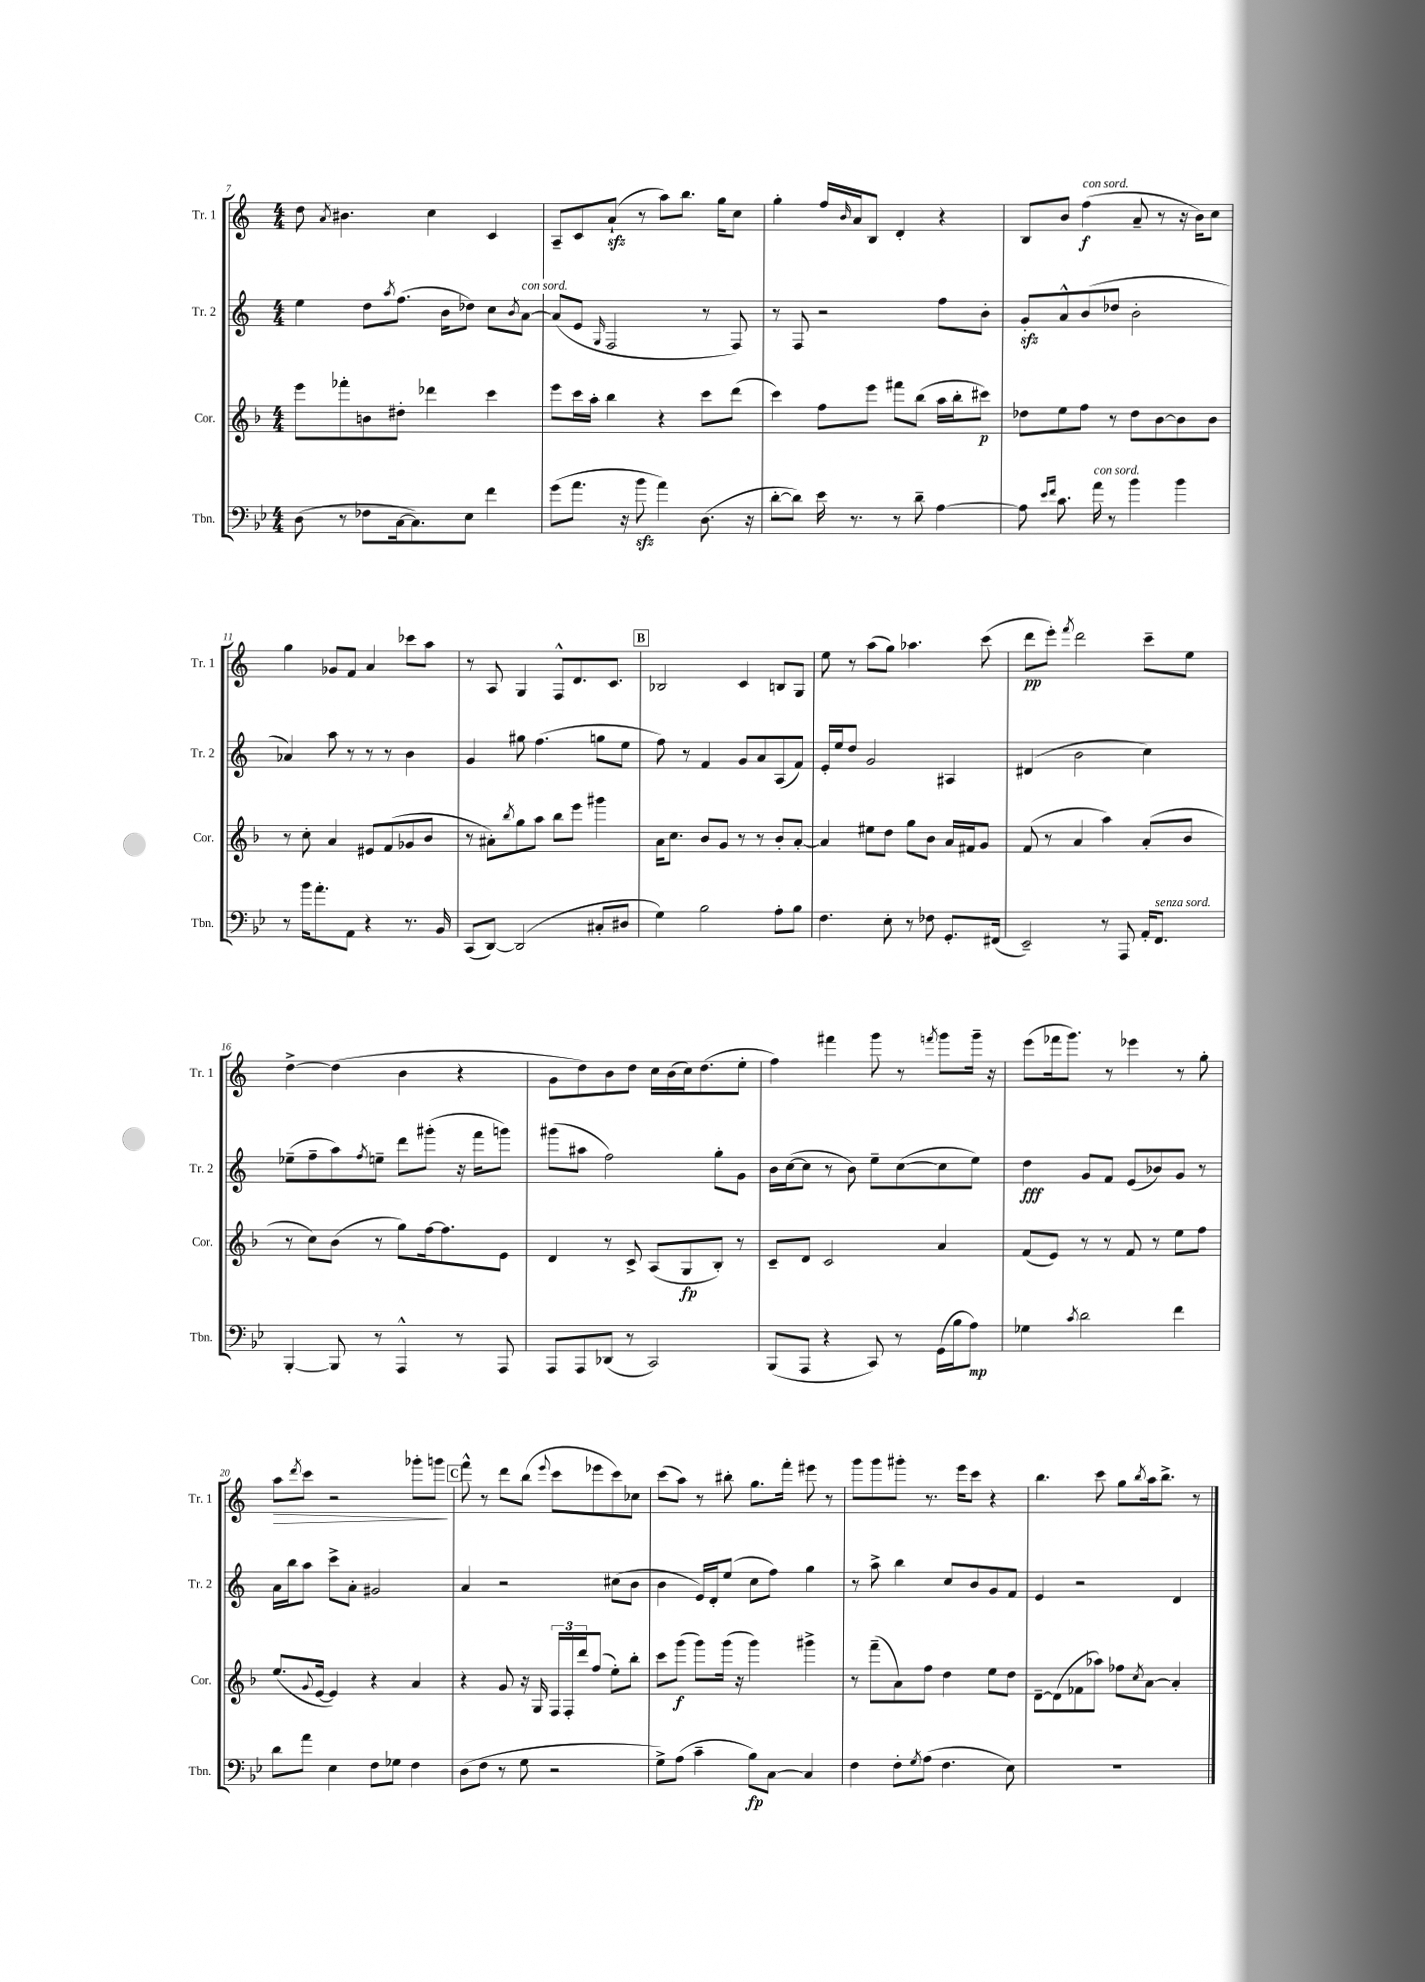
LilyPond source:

<<
\new StaffGroup <<
\new Staff = "s0" \with { instrumentName = "Tr. 1" shortInstrumentName = "Tr. 1" } {
    \clef treble \key c \major \numericTimeSignature \time 4/4
    d''8 \acciaccatura { a'8 } bis'4. c''4 c'4 |
    a8-- c'8 a'8-!\sfz( r8 a''8) b''8. g''16 c''8 |
    g''4-. f''16 \grace { b'16 } a'16 b8 d'4-. r4 |
    b8 b'8 f''4\f^\markup { \italic "con sord." }( a'8-- r8 r16 b'16) c''8 |
    g''4 ges'8 f'8 a'4 ces'''8 a''8 |
    r8 a8 g4 f8-^ d'8. c'8. |
    \mark \markup { \box "B" } bes2 c'4 b8 g8 |
    e''8 r8 a''8( g''8) aes''4. c'''8( |
    d'''8\pp e'''8-.) \acciaccatura { f'''8 } d'''2 c'''8-- e''8 |
    d''4~-> d''4( b'4 r4 |
    g'8 d''8) b'8 d''8 c''16 b'16( c''16) d''8.( e''8-. |
    f''4) fis'''4 g'''8 r8 \acciaccatura { f'''8 } g'''8 g'''16-- r16 |
    e'''8( fes'''16 g'''8.) r8 ees'''4 r8 g''8-. |
    a''8\> \acciaccatura { d'''8 } c'''8 r2 ges'''8-. g'''8\! |
    \mark \markup { \box "C" } f'''8-^ r8 d'''8 b''8( \appoggiatura { e'''8 } c'''8 ees'''8 c'''8) ces''8 |
    c'''8( a''8) r8 bis''8-. g''8. f'''16-. eis'''8 r8 |
    g'''8 g'''8 gis'''8-. r8. e'''16 c'''8 r4 |
    b''4. c'''8 g''8 \acciaccatura { b''8 } a''16 b''8.-> r8 \bar "|." |
}
\new Staff = "s1" \with { instrumentName = "Tr. 2" shortInstrumentName = "Tr. 2" } {
    \clef treble \key c \major \numericTimeSignature \time 4/4
    e''4 d''8 \acciaccatura { a''8 } f''8.( b'16 des''8) c''8 \acciaccatura { b'8 } a'8~^\markup { \italic "con sord." } |
    a'8( e'8 \grace { g16 } f2 r8 f8) |
    r8 f8 r2 f''8 b'8-. |
    g'8-.\sfz a'8-^ b'8( des''8 b'2-. |
    aes'4) a''8 r8 r8 r8 b'4 |
    g'4 gis''8 f''4.( g''8 e''8 |
    \mark \markup { \box "B" } f''8) r8 f'4 g'8 a'8 a8( f'8) |
    e'16-. e''16 d''8 g'2 ais4 |
    dis'4( b'2 c''4) |
    ees''8--( f''8-- a''8) \acciaccatura { f''8 } e''8-- d'''8 gis'''8-.( r16 f'''16 g'''8) |
    gis'''8( ais''8 f''2) g''8-. g'8 |
    b'16 c''16~( c''8 r8 b'8) e''8-- c''8~( c''8 e''8) |
    d''4\fff g'8 f'8 e'8( bes'8) g'8 r8 |
    a'16 b''16 a''8 c'''8-> a'8-. gis'2 |
    \mark \markup { \box "C" } a'4 r2 cis''8( b'8 |
    b'4 e'16) d'16-. e''8( c''8 f''8) g''4 |
    r8 a''8-> b''4 c''8 b'8 g'8 f'8 |
    e'4 r2 d'4 \bar "|." |
}
\new Staff = "s2" \with { instrumentName = "Cor." shortInstrumentName = "Cor." } {
    \clef treble \key f \major \numericTimeSignature \time 4/4
    e'''8 fes'''8-. b'8 dis''8-. des'''4 c'''4 |
    e'''8 c'''16 a''16-. bes''4 r4 c'''8 d'''8( |
    c'''4) f''8 e'''8 fis'''8 bes''8( a''16 bes''16-. cis'''8\p) |
    des''8 e''8 f''8 r8 des''8 bes'8~ bes'8 bes'8 |
    r8 c''8-. a'4 eis'8 f'8( ges'8 bes'8 |
    r8 ais'8-.) \acciaccatura { bes''8 } g''8 a''8 bes''8 e'''8 gis'''4 |
    \mark \markup { \box "B" } a'16 c''8. bes'8 g'8 r8 r8 bes'8-. a'8~-. |
    a'4 eis''8 d''8 g''8 bes'8 a'16 fis'16 g'8 |
    f'8( r8 a'4 a''4) a'8-.( bes'8 |
    r8 c''8) bes'8( r8 g''8) f''16~ f''8. e'8 |
    d'4 r8 c'8-> a8( g8\fp bes8-.) r8 |
    c'8-- d'8 c'2 a'4 |
    f'8( e'8) r8 r8 f'8 r8 e''8 f''8 |
    e''8.( \appoggiatura { g'8 } e'16~ e'4) r4 a'4 |
    \mark \markup { \box "C" } r4 g'8 r16 g16 \tuplet 3/2 { f16 f16-. d'''16 } f''8( e''8-.) bes''8-. |
    c'''8 g'''8\f( g'''8) g'''16( r16 g'''4) gis'''4-> |
    r8 f'''8--( a'8) f''8 d''4 e''8 d''8 |
    d'8~-- d'8( fes'8 aes''8) fes''8 \acciaccatura { c''8 } a'8~ a'4-. \bar "|." |
}
\new Staff = "s3" \with { instrumentName = "Tbn." shortInstrumentName = "Tbn." } {
    \clef bass \key bes \major \numericTimeSignature \time 4/4
    d8( r8 fes8 c16~ c8.) ees8 f'4 |
    g'8( a'8. r16 bes'8\sfz a'4) d8.( r16 |
    d'8~-. d'8) ees'16 r8. r8 d'8-- a4~ |
    a8 \grace { ees'16 f'16 } c'8. a'16^\markup { \italic "con sord." } r8 bes'4 bes'4 |
    r8 bes'16 a'8.-. a,8 r4 r8. bes,16 |
    c,8( d,8~) d,2( cis8-. dis8 |
    \mark \markup { \box "B" } g4) bes2 a8-. bes8 |
    f4. ees8-. r8 fes8 g,8.-. fis,16( |
    ees,2--) r8 a,,8 a,16-. f,8.^\markup { \italic "senza sord." } |
    bes,,4~-. bes,,8 r8 a,,4-^ r8 a,,8 |
    a,,8 a,,8 des,8( r8 c,2) |
    bes,,8( a,,8 r4 c,8) r8 g,16( bes16 a8\mp) |
    ges4 \acciaccatura { c'8 } d'2 f'4 |
    d'8 a'8 ees4 f8 ges8 f4 |
    \mark \markup { \box "C" } d8( f8 r8 g8 r2 |
    g8->) a8( c'4-- bes8\fp) c8~ c4 |
    f4 f8-. \acciaccatura { g8 } a8( f4. ees8) |
    R1 \bar "|." |
}
>>
>>
\layout { \context { \Score currentBarNumber = #7 } }
